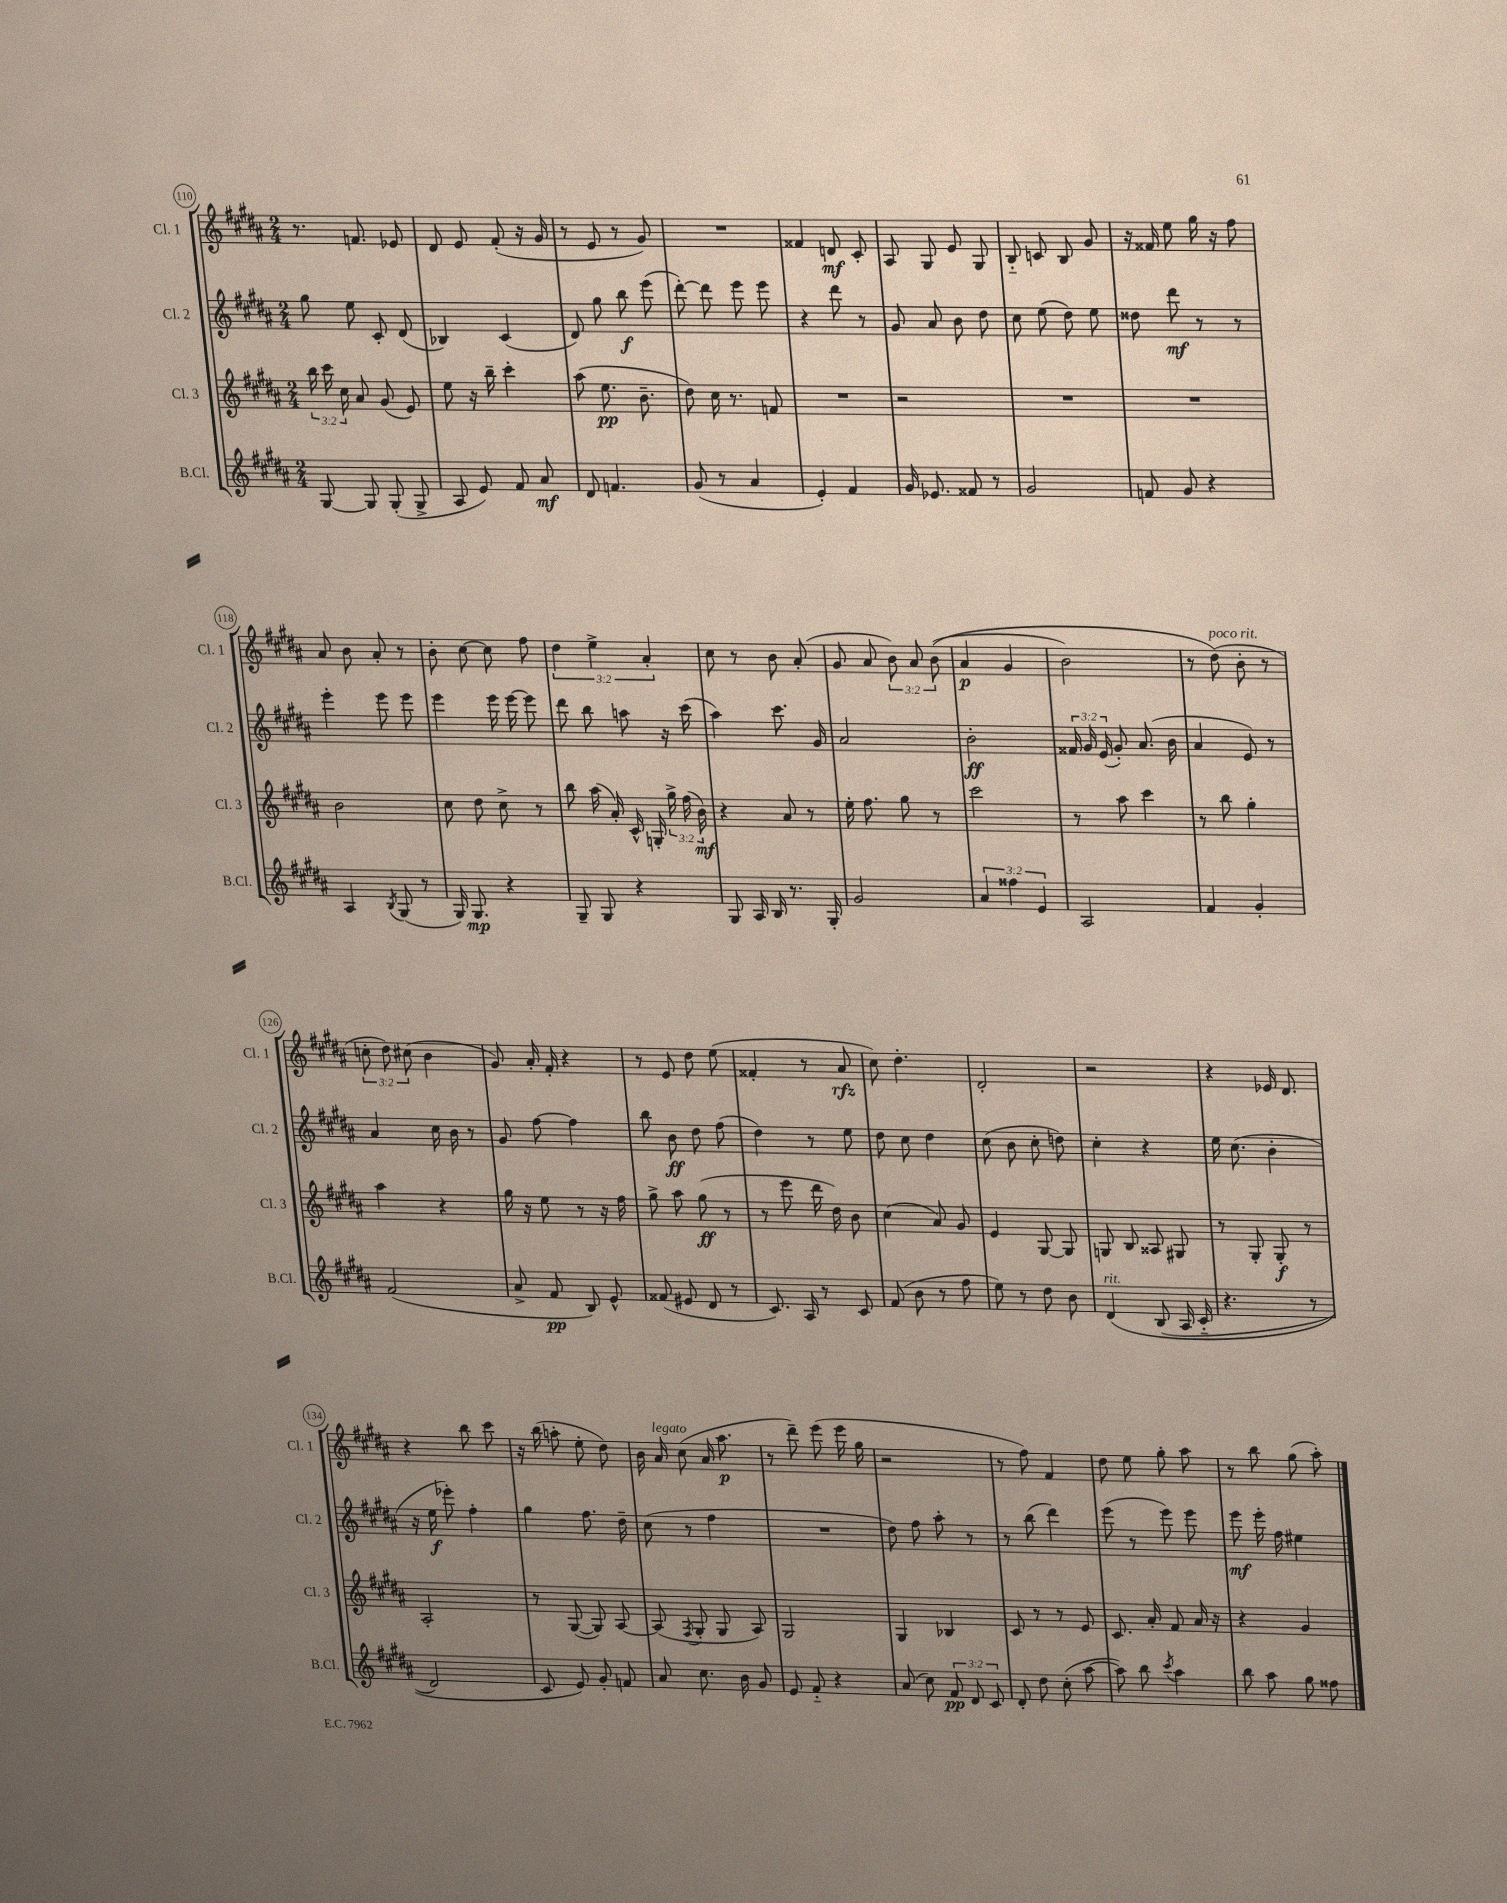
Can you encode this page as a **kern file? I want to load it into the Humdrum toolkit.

**kern	**kern	**kern	**kern
*staff4	*staff3	*staff2	*staff1
*clefG2	*clefG2	*clefG2	*clefG2
*k[f#c#g#d#a#]	*k[f#c#g#d#a#]	*k[f#c#g#d#a#]	*k[f#c#g#d#a#]
*M2/4	*M2/4	*M2/4	*M2/4
[8G#/	24bb\	8gg#\	8.r
.	24ccc#\	.	.
.	24cc#\	.	.
8G#/]	8a#/	8ee\	.
.	.	.	8.f/
(8G#'/	(8g#/	8c#'/	.
8G#^/	8e/)	(8d#/	8e-/
=	=	=	=
8A#/	8ee\	4B-/)	8d#/
8e/)	16r	.	8e/
.	16bb~\	.	.
8f#/	4ccc#'\	(4c#/	(8f#'/
8a#/	.	.	16r
.	.	.	16g#/
=	=	=	=
8d#/	(8aa#\	8d#/)	8r
4.f/	8.ee\	8gg#\	8e/
.	.	8bb\	8r
.	8.b~\	.	.
.	.	(8eee\	8g#/)
=	=	=	=
(8g#/	8dd#\)	[8ddd#'\)	2r
8r	16cc#\	8ddd#\]	.
.	8.r	.	.
4a#/	.	8eee\	.
.	8f/	8eee\	.
=	=	=	=
4e'/)	2r	4r	4f##/
4f#/	.	8ddd#\	8d/
.	.	8r	8c#'/
=	=	=	=
16g#/	2r	8g#/	8A#/
8.e-/	.	.	.
.	.	8a#/	8G#/
8f##/	.	8b\	8e/
8r	.	8dd#\	8G#/
=	=	=	=
2g#/	2r	8cc#\	8B'~/
.	.	(8ee\	8c/
.	.	8dd#\)	8B/
.	.	8ee\	8g#/
=	=	=	=
8f/	2r	8dd##\	16r
.	.	.	16f##/
8g#/	.	8ddd#\	8ee\
4r	.	8r	16gg#\
.	.	.	16r
.	.	8r	8ff#\
=	=	=	=
4A#/	2b\	4eee'\	8a#/
.	.	.	8b\
8qB/	.	.	.
(8G#/	.	8eee\	8a#'/
8r	.	8eee\	8r
=	=	=	=
16G#/)	8cc#\	4eee\	8b'\
8.G#/	.	.	.
.	8dd#\	.	[8cc#\
4r	8cc#^\	16eee\	8cc#\]
.	.	[16eee\	.
.	8r	8eee\]	8ff#\
=	=	=	=
8G#~/	8bb\	8ddd#\	6dd#\
8G#/	(16aa#\	8bb\	.
.	.	.	6ee^\
.	16a#'/)	.	.
4r	16c#^^/	8aa\	.
.	16G'/	.	.
.	.	.	6a#'/
.	24gg#^\	16r	.
.	(24ff#\	.	.
.	.	(16ccc#\	.
.	24b\)	.	.
=	=	=	=
8G#/	4r	4aa#\)	8cc#\
16A#/	.	.	8r
16B/	.	.	.
8.r	8a#/	8.ccc#\	8b\
.	8r	.	(8a#'/
16G#'/	.	16g#/	.
=	=	=	=
2g#/	16ee'\	2a#/	8g#/
.	8.ff#\	.	.
.	.	.	8a#/
.	8gg#\	.	12b\)
.	.	.	12a#/
.	8r	.	.
.	.	.	&((12b\
=	=	=	=
6a#/	2ccc#\	2b'\	4a#/
6ff##\	.	.	.
.	.	.	4g#/
6e/	.	.	.
=	=	=	=
2A#/	8r	24f##/	2b\)
.	.	24g#/	.
.	.	(24e/	.
.	8aa#\	8g#'/)	.
.	4ccc#\	(8.a#/	.
.	.	16b\	.
=	=	=	=
4f#/	8r	4a#/	8r
.	8bb\	.	(8dd#\&)
4g#'/	4gg#'\	8e/)	8b'\
.	.	8r	8r
=	=	=	=
(2f#/	4aa#\	4a#/	12cc'\
.	.	.	12dd#\)
.	.	.	(12cc#\
.	4r	16cc#\	4b\
.	.	16b\	.
.	.	8r	.
=	=	=	=
8a#^/	16gg#\	8g#/	8g#/)
.	16r	.	.
8f#/	8ee\	[8ff#\	16a#'/
.	.	.	16f#'/
8B/)	8r	4ff#\]	4r
8e^^/	16r	.	.
.	16ff#\	.	.
=	=	=	=
(8f##/	8gg#^\	8bb\	8r
8e#/	8aa#\	8b\	8e/
8d#/	(8gg#\	8dd#\	8dd#\
8r	8r	(8ff#\	(8ee\
=	=	=	=
8.c#/)	8r	4dd#\)	4f##'/
.	8eee\	.	.
16A#/	.	.	.
8r	16ddd#\	8r	8r
.	16dd#\)	.	.
8c#/	8b\	8ee\	8a#/
=	=	=	=
(8f#/	(4cc#\	8dd#\	8cc#\)
8b\	.	8cc#\	4.dd#'\
8r	8a#/)	4dd#\	.
8ff#\	8g#/	.	.
=	=	=	=
8ee\)	4e/	(8cc#\	2d#'/
8r	.	8b\	.
8dd#\	[8G#/	8cc#'\	.
8b\	8G#/]	8dd\)	.
=	=	=	=
&(4d#/	8G/	4cc#'\	2r
.	8B/	.	.
(8B/	8A##/	4r	.
16A#/	8G#/	.	.
16c#'~/	.	.	.
=	=	=	=
4.r	8r	16ee\	4r
.	.	(8.cc#\	.
.	8G#'/	.	.
.	8G#'/	4b'\	16e-/
.	.	.	8.d#/
8r	8r	.	.
=	=	=	=
2d#/)	2A#'/	16r	4r
.	.	16ee\	.
.	.	8eee-'\)	.
.	.	4ff#'\	8bb\
.	.	.	8ccc#\
=	=	=	=
8c#/	8r	4gg#\	16r
.	.	.	(16bb\
8e/&)	([8G#/	.	8aa'\
8g#'/	8G#/])	8.ff#\	8ee'\
8f/	[8A#/	.	8dd#\)
.	.	16dd#~\	.
=	=	=	=
8a#/	(8A#/]	(8cc#\	16b\
.	.	.	16a#/
.	8qF#/	.	.
8.cc#\	8G#'/	8r	(8cc#\
.	8G#/	4ff#\	16a#/
16b\	.	.	8.aa#\
8g#/	8A#/)	.	.
=	=	=	=
8e/	2G#/	2r	8r
8f#'~/	.	.	8ddd#~\)
4r	.	.	(8eee\
.	.	.	16eee\
.	.	.	16gg#\
=	=	=	=
(8a#/	4G#/	8dd#\)	2r
8cc#\)	.	8ff#\	.
12f#/	4B-/	8aa#'\	.
12d#/	.	.	.
.	.	8r	.
12c#/	.	.	.
=	=	=	=
8d#'/	8c#/	8r	8r
8dd#\	8r	(8bb\	8ff#\)
(8cc#'\	8r	4ddd#\)	4f#/
[8aa#\	8e/	.	.
=	=	=	=
8aa#\])	8.c#/	(8eee\	8dd#\
8bb\	.	8r	8ee\
.	16a#'/	.	.
8qccc#/	.	.	.
4aa#\	8f#/	8eee\)	8gg#'\
.	16a#/	8eee\	8aa#\
.	16r	.	.
=	=	=	=
8bb\	4r	8eee\	8r
8aa#\	.	16eee'\	8bb\
.	.	16ff#\	.
8gg#\	4g#/	4ee#\	(8gg#\
8ff##\	.	.	8aa#'\)
==	==	==	==
*-	*-	*-	*-
